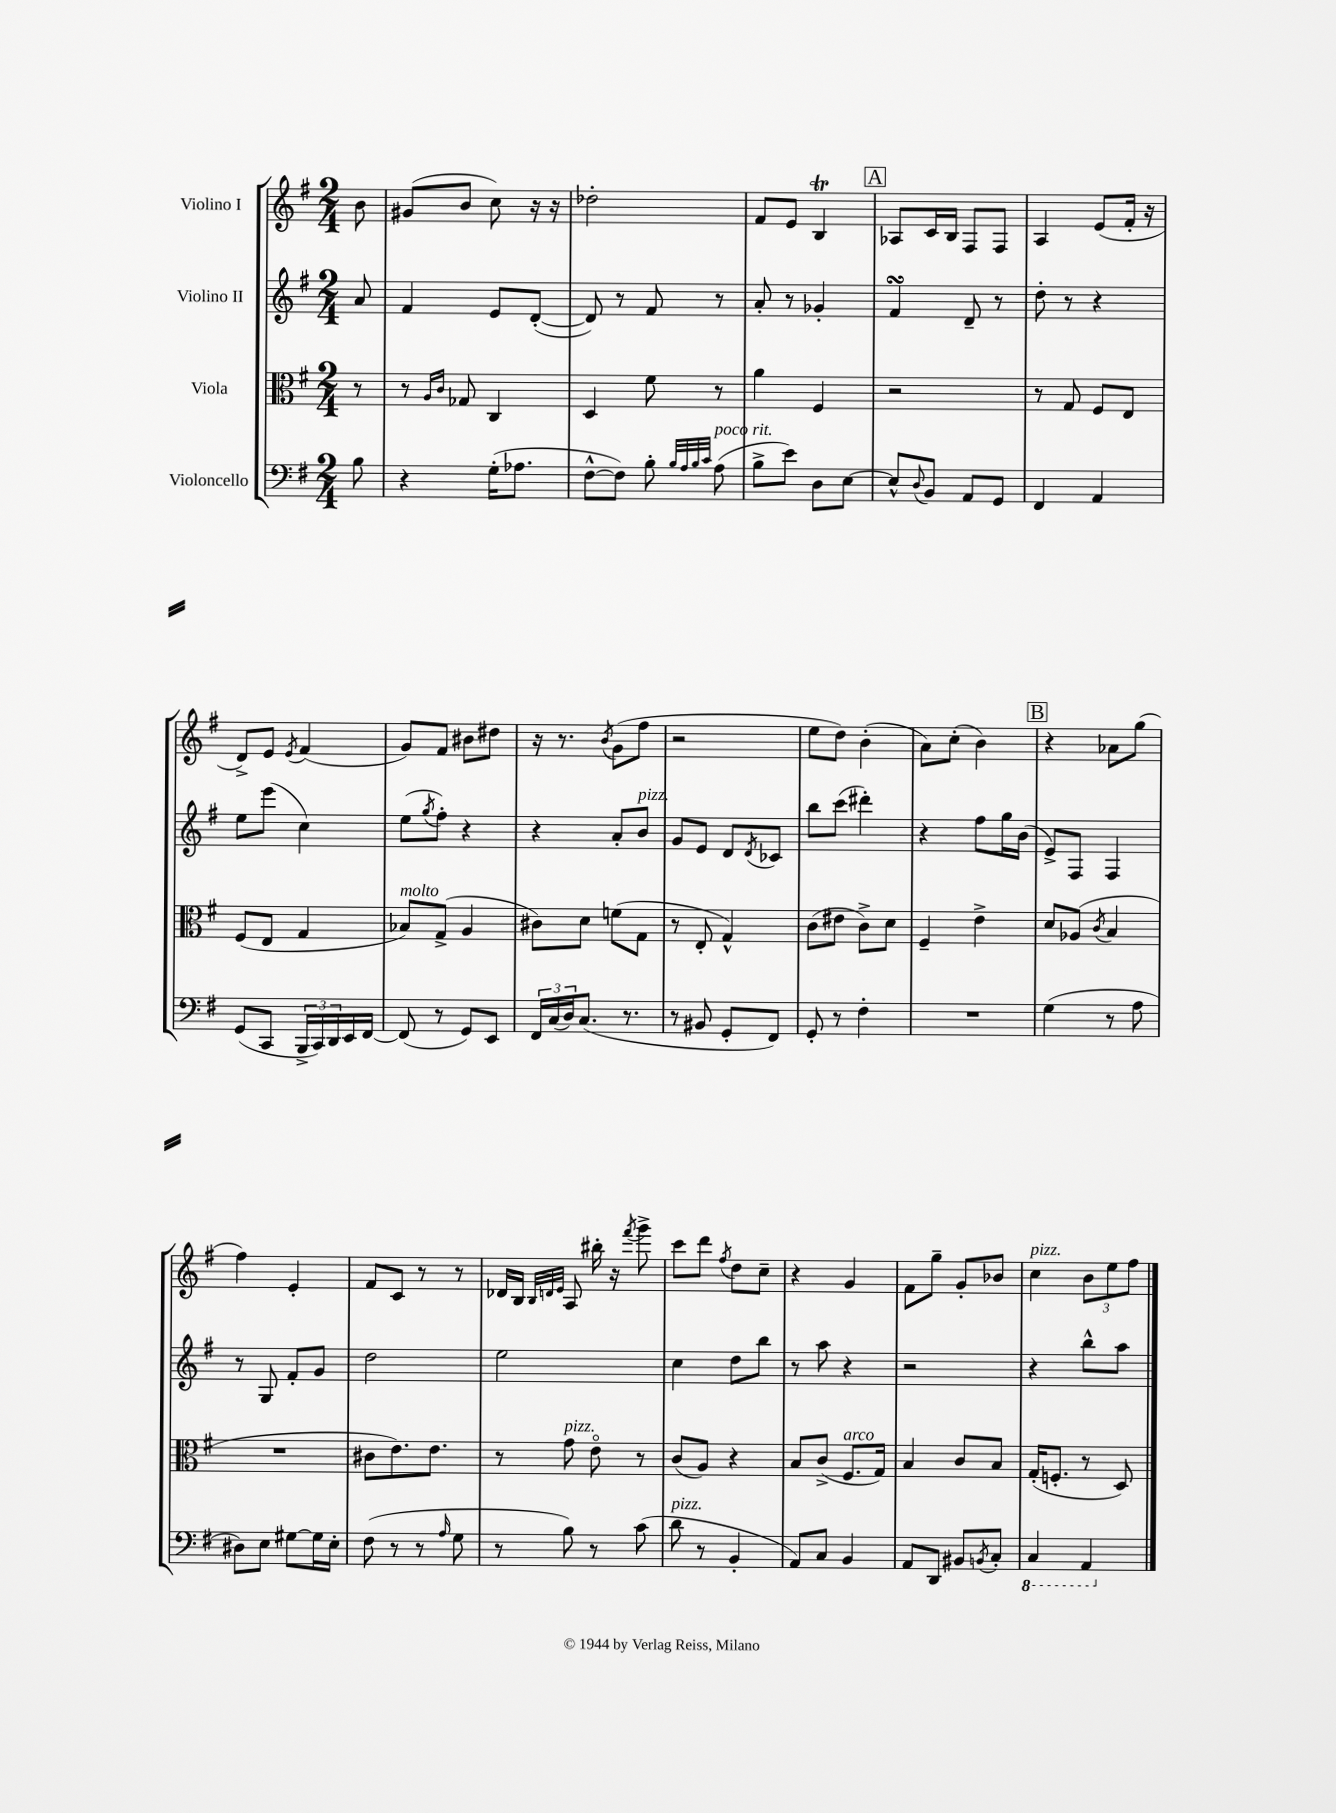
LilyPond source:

<<
\new StaffGroup <<
\new Staff = "s0" \with { instrumentName = "Violino I" } {
    \clef treble \key g \major \numericTimeSignature \time 2/4 \partial 8
    b'8 |
    gis'8( b'8 c''8) r16 r16 |
    des''2-. |
    fis'8 e'8 b4\trill |
    \mark \markup { \box "A" } aes8 c'16 b16 fis8 fis8 |
    a4 e'8( fis'16-. r16 |
    d'8->) e'8 \acciaccatura { e'8 } fis'4( |
    g'8) fis'8 bis'8 dis''8 |
    r16 r8. \acciaccatura { b'8 } g'8( fis''8 |
    r2 |
    e''8 d''8) b'4-.( |
    a'8) c''8-.( b'4) |
    \mark \markup { \box "B" } r4 aes'8 g''8( |
    fis''4) e'4-. |
    fis'8 c'8 r8 r8 |
    des'16 b16 \grace { b32 d'32 e'32 } a8 bis''16-. r16 \acciaccatura { fis'''8 } g'''8-> |
    c'''8 d'''8 \acciaccatura { fis''8 } d''8 c''8-- |
    r4 g'4 |
    fis'8 g''8-- g'8-. bes'8 |
    c''4^\markup { \italic "pizz." } \tuplet 3/2 { b'8 e''8 fis''8 } \bar "|." |
}
\new Staff = "s1" \with { instrumentName = "Violino II" } {
    \clef treble \key g \major \numericTimeSignature \time 2/4 \partial 8
    a'8 |
    fis'4 e'8 d'8~-.( |
    d'8) r8 fis'8 r8 |
    a'8-. r8 ges'4-. |
    \mark \markup { \box "A" } fis'4\turn d'8-- r8 |
    d''8-. r8 r4 |
    e''8 e'''8( c''4) |
    e''8( \acciaccatura { g''8 } fis''8-.) r4 |
    r4 a'8-. b'8^\markup { \italic "pizz." } |
    g'8 e'8 d'8 \acciaccatura { d'8 } ces'8 |
    b''8 c'''8( dis'''4-.) |
    r4 fis''8 g''16 b'16( |
    \mark \markup { \box "B" } e'8->) fis8 fis4 |
    r8 g8 fis'8-. g'8 |
    d''2 |
    e''2 |
    c''4 d''8 b''8 |
    r8 a''8 r4 |
    r2 |
    r4 b''8-^ a''8 \bar "|." |
}
\new Staff = "s2" \with { instrumentName = "Viola" } {
    \clef alto \key g \major \numericTimeSignature \time 2/4 \partial 8
    r8 |
    r8 \grace { a16 c'16 } ges8 c4 |
    d4 fis'8 r8 |
    a'4 fis4 |
    \mark \markup { \box "A" } r2 |
    r8 g8 fis8 e8 |
    fis8( e8 g4 |
    bes8^\markup { \italic "molto" }) g8->( a4 |
    cis'8) d'8 f'8( g8 |
    r8 e8-. g4-^) |
    c'8( eis'8 c'8->) d'8 |
    fis4-- e'4-> |
    \mark \markup { \box "B" } d'8 aes8( \acciaccatura { c'8 } b4 |
    R2 |
    cis'8 e'8.) e'8. |
    r8 g'8^\markup { \italic "pizz." } e'8\flageolet r8 |
    c'8( a8) r4 |
    b8 c'8->( fis8.^\markup { \italic "arco" } g16) |
    b4 c'8 b8 |
    g16-.( f8.-. r8 d8) \bar "|." |
}
\new Staff = "s3" \with { instrumentName = "Violoncello" } {
    \clef bass \key g \major \numericTimeSignature \time 2/4 \partial 8
    b8 |
    r4 g16-.( aes8. |
    fis8~-^ fis8) b8-. \grace { b32 a32 b32 c'32 } a8^\markup { \italic "poco rit." }( |
    b8-> e'8) d8 e8~ |
    \mark \markup { \box "A" } e8-^ \appoggiatura { d8 } b,8 a,8 g,8 |
    fis,4 a,4 |
    g,8( c,8 \tuplet 3/2 { b,,16-> c,16) d,16 } e,16 fis,16~ |
    fis,8( r8 g,8) e,8 |
    \tuplet 3/2 { fis,16 c16( d16) } c8.( r8. |
    r8 bis,8 g,8-. fis,8) |
    g,8-. r8 fis4-. |
    R2 |
    \mark \markup { \box "B" } g4( r8 a8 |
    dis8) e8 gis8~ gis16 e16-. |
    fis8( r8 r8 \grace { a16 } g8 |
    r8 b8) r8 c'8( |
    d'8^\markup { \italic "pizz." } r8 b,4-. |
    a,8) c8 b,4 |
    a,8 d,8 bis,8 \acciaccatura { b,8 } c8-. |
    \ottava #-1 c,4 a,,4 \ottava #0 \bar "|." |
}
>>
>>
\layout { \context { \Score \remove "Bar_number_engraver" } }
